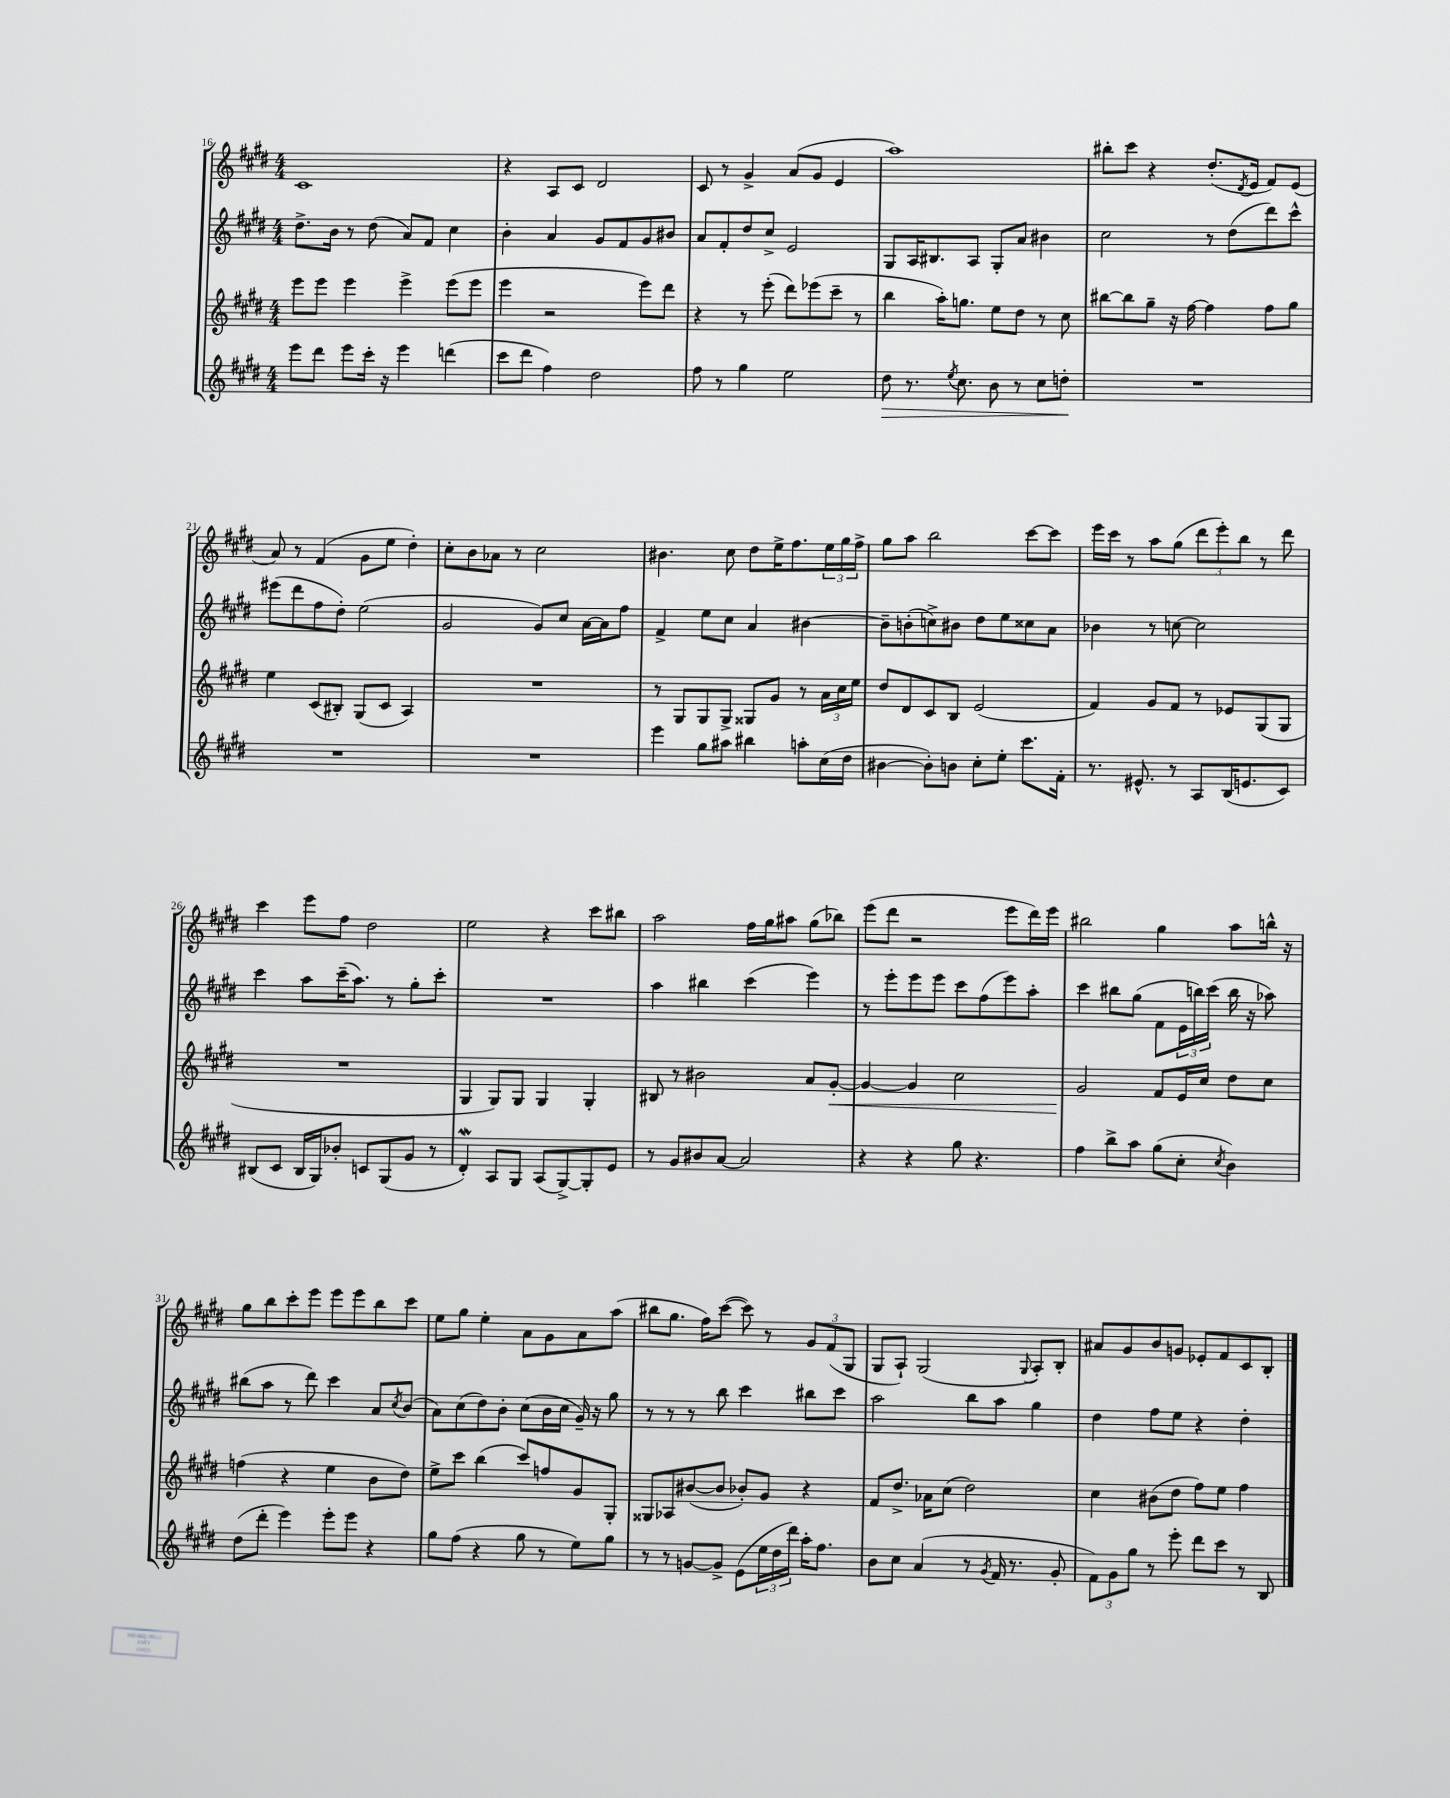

**kern	**kern	**kern	**kern
*staff4	*staff3	*staff2	*staff1
*clefG2	*clefG2	*clefG2	*clefG2
*k[f#c#g#d#]	*k[f#c#g#d#]	*k[f#c#g#d#]	*k[f#c#g#d#]
*M4/4	*M4/4	*M4/4	*M4/4
8eee	8eee	8.dd#^	1c#
8ddd#	8eee	.	.
.	.	16b	.
8eee	4eee	8r	.
16ccc#'	.	(8dd#	.
16r	.	.	.
4eee	4eee^	8a)	.
.	.	8f#	.
(4ddd	(8eee	4cc#	.
.	8eee	.	.
=	=	=	=
8ccc#	4eee	4b'	4r
8ddd#	.	.	.
4ff#)	2r	4a	8A
.	.	.	8c#
2dd#	.	8g#	2d#
.	.	8f#	.
.	8eee)	8g#	.
.	8ddd#	8b#	.
=	=	=	=
8ff#	4r	8a	8c#
8r	.	8f#'	8r
4gg#	8r	8dd#	4g#^
.	(8eee'	8cc#^	.
2ee	8ddd#)	2e	(8a
.	(8eee-	.	8g#
.	8ccc#~	.	4e
.	8r	.	.
=	=	=	=
8dd#	4bb	8G#	1aa)
8.r	.	16A	.
.	.	8.B#	.
.	16aa')	.	.
8qee	.	.	.
8.cc#	8.gg	.	.
.	.	8A	.
8b	8ee	8G#'	.
8r	8dd#	8a	.
8cc#	8r	4b#	.
8dd'	8cc#	.	.
=	=	=	=
1r	[8bb#	2cc#	8bb#'
.	8bb#]	.	8ccc#
.	8gg#~	.	4r
.	16r	.	.
.	[16ff#	.	.
.	4ff#]	8r	(8.dd#'
.	.	(8dd#	.
.	.	.	8qd#
.	.	.	16e
.	8ff#	8ddd#)	8f#)
.	8gg#	8ccc#^^	(8e
=	=	=	=
1r	4ee	(8eee#	8a)
.	.	8ddd#	8r
.	(8c#	8ff#	(4f#
.	8B#')	8dd#')	.
.	(8G#	(2ee	8g#
.	8c#	.	8ee
.	4A)	.	4dd#')
=	=	=	=
1r	1r	2g#	8cc#'
.	.	.	8b
.	.	.	8a-
.	.	.	8r
.	.	8g#)	2cc#
.	.	8cc#	.
.	.	[16a	.
.	.	16a]	.
.	.	8ff#	.
=	=	=	=
4eee	8r	4f#^	4.b#
.	8G#	.	.
8gg#	8G#	8ee	.
8aa#	8G#^	8cc#	8cc#
4bb#	8G##	4a	8dd#
.	8g#	.	16ee^
.	.	.	8.ff#
8aa'	8r	[4b#	.
(16cc#	24a	.	24ee
.	24cc#	.	24gg#
16dd#	.	.	.
.	24ee	.	24ff#^
=	=	=	=
[4b#	8dd#	8b#~]	8gg#
.	8d#	(8b'	8aa
8b#'])	8c#	8cc^)	2bb
8b	8B	8b#	.
8cc#'	(2e	8dd#	.
8ee'	.	8ee	.
8.ccc#	.	8cc##	[8ccc#
.	.	8a	8ccc#]
16f#'	.	.	.
=	=	=	=
8.r	4f#)	4b-	16eee
.	.	.	16ccc#
.	.	.	8r
8.e#^^	.	.	.
.	8g#	8r	8aa
8r	8f#	[8cc	(8gg#
8A	8r	2cc]	12ddd#
.	.	.	12eee')
(16B	8e-	.	.
.	.	.	12bb
8.e	.	.	.
.	(8G#	.	8r
8c#)	8G#	.	8ddd#
=	=	=	=
(8B#	1r	4ccc#	4ccc#
8c#	.	.	.
16B#	.	8aa	8eee
16G#)	.	.	.
8b-'	.	(16ccc#~	8ff#
.	.	8.aa)	.
8c	.	.	2dd#
(8G#	.	8r	.
8g#	.	8gg#'	.
8r	.	8ccc#'	.
=	=	=	=
4d#')	4G#	1r	2ee
8A	8G#)	.	.
8G#	8G#	.	.
(8A	4G#	.	4r
[8G#^)	.	.	.
8G#']	4G#'	.	8ccc#
8e	.	.	8bb#
=	=	=	=
8r	8B#	4aa	2aa
8g#	8r	.	.
8b#	2b#	4bb#	.
[8a	.	.	.
2a]	.	(4ccc#	16ff#
.	.	.	16gg#
.	.	.	8aa#
.	8a	4eee)	(8gg#
.	[8g#'	.	8bb-)
=	=	=	=
4r	4g#_	8r	(8eee
.	.	8eee'	8ddd#
4r	4g#]	8eee	2r
.	.	8eee	.
8gg#	2cc#	8ccc#	.
4.r	.	(8ff#	.
.	.	8eee)	8eee
.	.	8aa'	16ddd#)
.	.	.	16eee
=	=	=	=
4ff#	2g#	4ccc#	2bb#
8bb^	.	8bb#	.
8aa	.	(8gg#	.
(8gg#	8f#	8f#	4gg#
8cc#'	16e	24e	.
.	.	24bb)	.
.	16cc#	.	.
.	.	(24ccc#	.
8qcc#	.	.	.
4b)	8dd#	16bb	8aa
.	.	16r	.
.	8cc#	8aa-)	16bb^^
.	.	.	16r
=	=	=	=
(8dd#	(4ff	(8bb#	8gg#
8ddd#'	.	8aa	8bb
4eee)	4r	8r	8ccc#'
.	.	8ddd#)	8eee
8eee'	4ee	4ccc#	8eee
8eee	.	.	8eee
4r	8b	8a	8bb
.	.	8qcc#	.
.	8dd#)	(8b	8ccc#
=	=	=	=
8gg#	8ee^	8a)	8ee
(8ff#	8ccc#	(8cc#	8gg#
4r	(4bb	8dd#)	4ee'
.	.	8b'	.
8gg#	8ccc#)	(8cc#	8a
8r	8ff	16b	8g#
.	.	16cc#	.
8ee)	8g#	16g#~)	8a
.	.	16r	.
8gg#	8G#'	8gg#	(8aa
=	=	=	=
8r	8G##	8r	8bb#
8r	8A-	8r	8.gg#
[8g	([8b#	8r	.
.	.	.	16ff#)
8g^]	8b#]	8bb	([8ccc#
(8e	8b-')	4ccc#	8ccc#])
24ee	8g#	.	8r
24dd#	.	.	.
24ddd#)	.	.	.
16aa'	4r	8bb#	12g#
8.ff#	.	.	.
.	.	.	(12f#
.	.	8ccc#	.
.	.	.	12G#
=	=	=	=
8b	8f#	2aa	8G#
8cc#	8.dd#^	.	8A`)
(4a	.	.	(2G#
.	16a-	.	.
.	(8cc#	.	.
8r	2dd#)	8bb	.
8qg#	.	.	.
16f#	.	8aa	.
8.r	.	.	.
.	.	.	8qqG#
.	.	4gg#	8A')
8g#'	.	.	8B'
=	=	=	=
12f#)	4cc#	4dd#	8a#
12g#	.	.	.
.	.	.	8g#
12gg#	.	.	.
8r	(8b#	8ff#	8b
8eee'	8dd#	8ee	8g
8ddd#	8ff#)	4r	8e-'
8ccc#	8ee	.	8f#
8r	4ff#	4dd#'	8c#
8B	.	.	8B'
==	==	==	==
*-	*-	*-	*-
